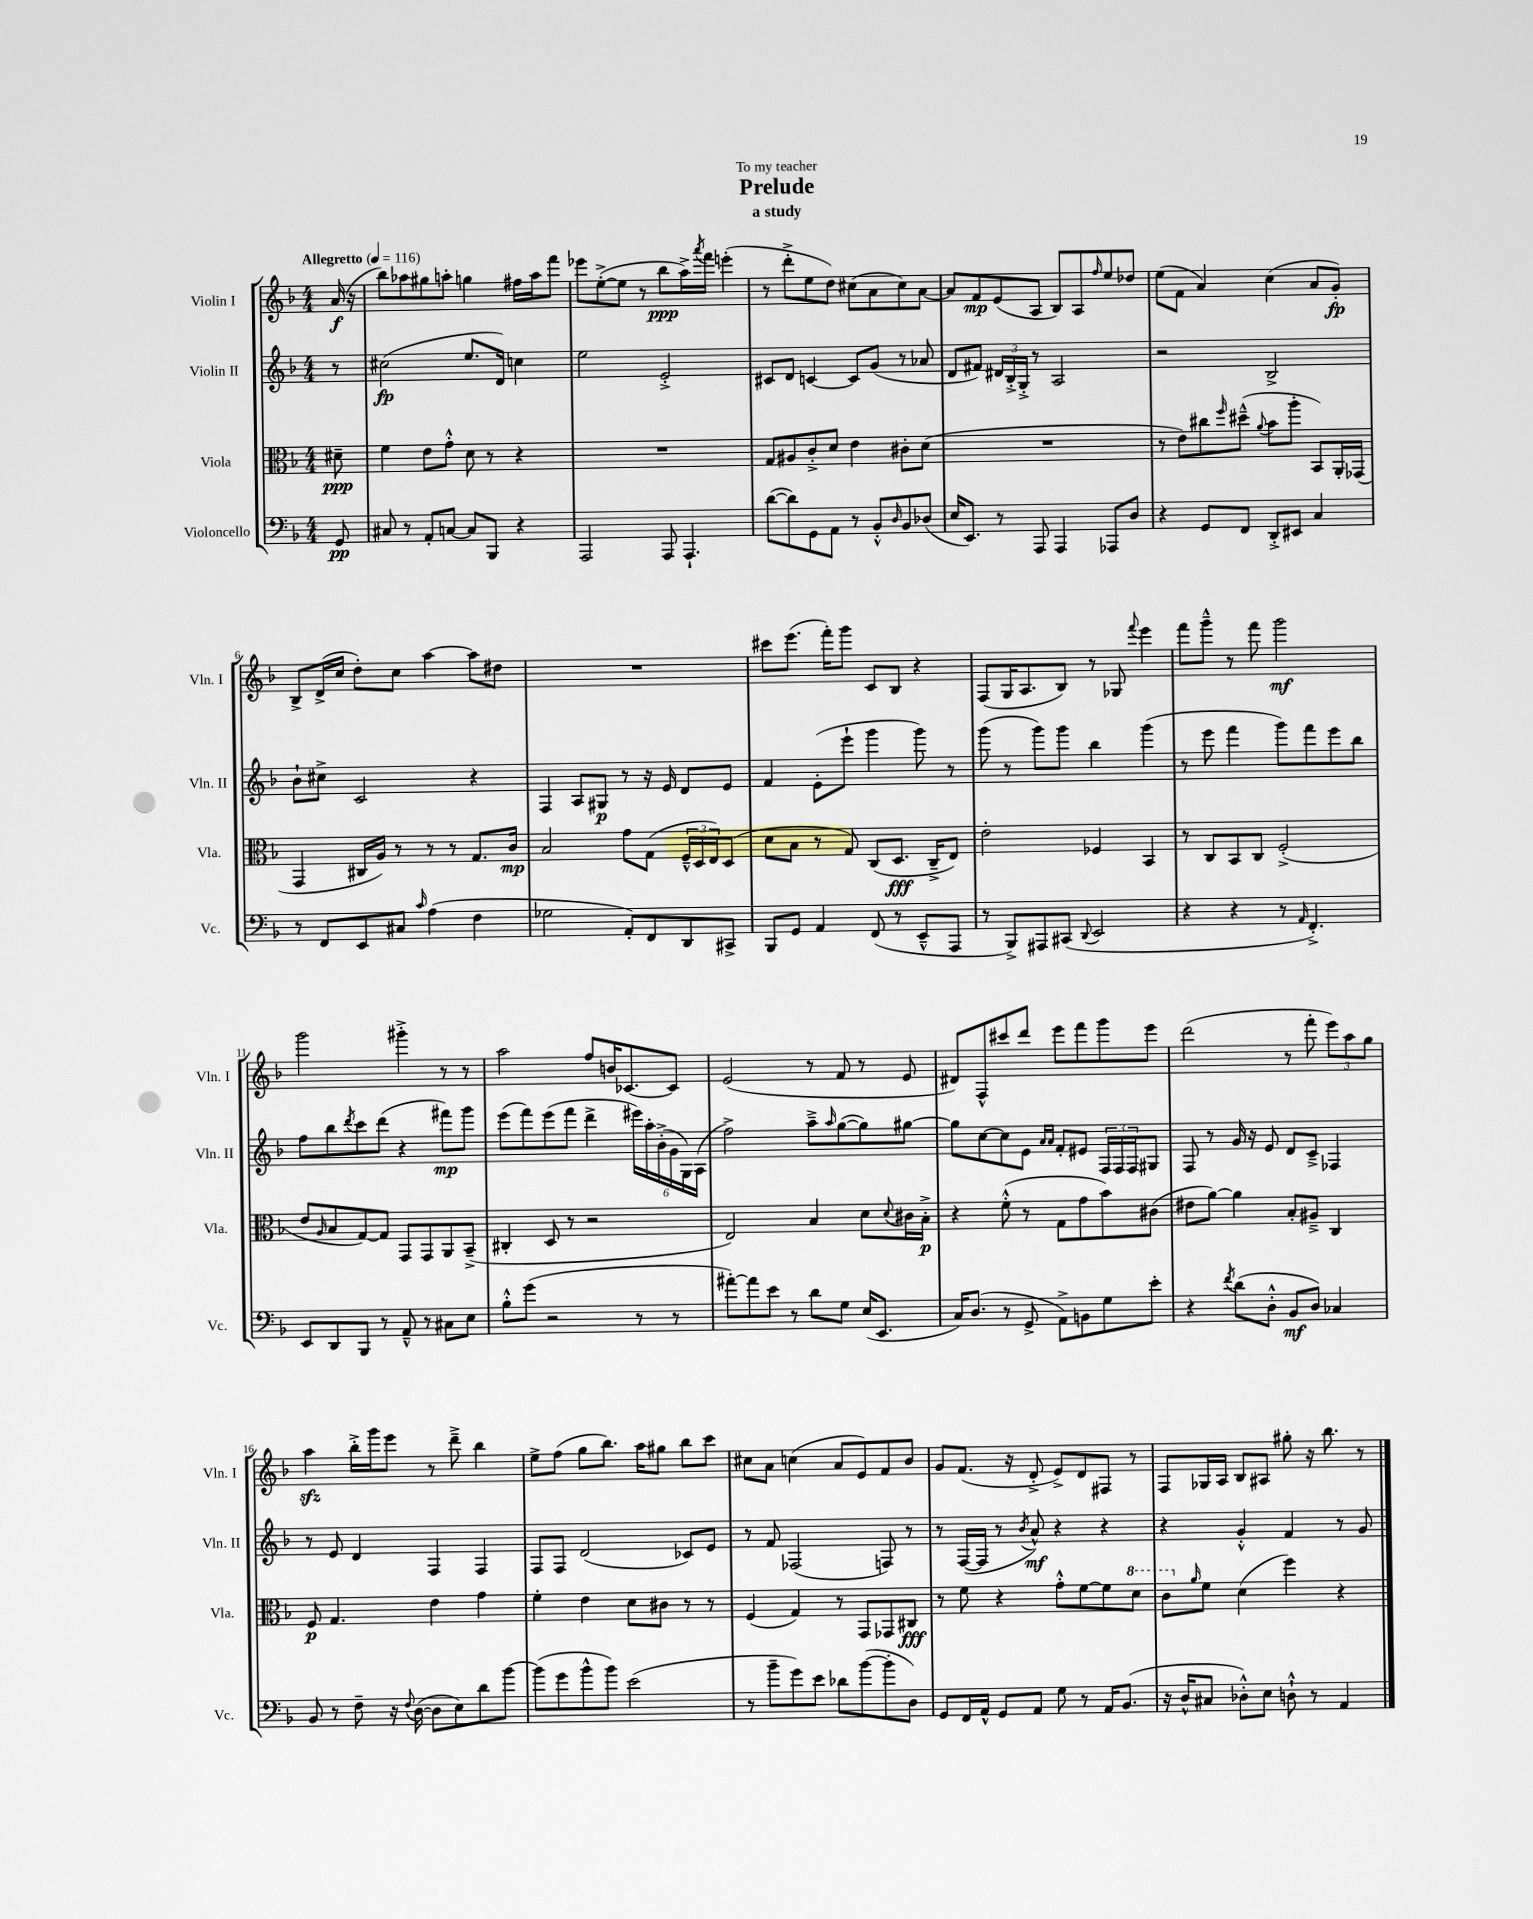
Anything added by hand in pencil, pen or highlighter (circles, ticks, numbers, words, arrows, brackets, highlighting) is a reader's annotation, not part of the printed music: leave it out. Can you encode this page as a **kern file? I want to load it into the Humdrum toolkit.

**kern	**dynam	**kern	**dynam	**kern	**dynam	**kern	**dynam
*part4	*part4	*part3	*part3	*part2	*part2	*part1	*part1
*staff4	*staff4	*staff3	*staff3	*staff2	*staff2	*staff1	*staff1
*I"Violoncello	*	*I"Viola	*	*I"Violin II	*	*I"Violin I	*
*I'Vc.	*	*I'Vla.	*	*I'Vln. II	*	*I'Vln. I	*
*clefF4	*	*clefC3	*	*clefG2	*	*clefG2	*
*k[b-]	*	*k[b-]	*	*k[b-]	*	*k[b-]	*
*M4/4	*	*M4/4	*	*M4/4	*	*M4/4	*
*MM116	*	*MM116	*	*MM116	*	*MM116	*
=	=	=	=	=	=	=	=
!	!	!	!	!	!	!LO:TX:a:B:t=Allegretto	!
8GG/	pp	8d#X~\	ppp	8r	.	(16a/	f
.	.	.	.	.	.	16r	.
=1	=1	=1	=1	=1	=1	=1	=1
8C#X/	.	4f\	.	(2cc#X\	fp	8bb-\L)	.
8r	.	.	.	.	.	8aa-X\	.
8AA'/L	.	8e\L	.	.	.	8gg#X\	.
[8Cn/J	.	8g'^^\J	.	.	.	8aan'\J	.
8C/L]	.	8d\	.	8.ee/L	.	4ggn\	.
8BBB-/J	.	8r	.	.	.	.	.
.	.	.	.	16d/Jk)	.	.	.
4r	.	4r	.	4ccn\	.	16ff#X\LL	.
.	.	.	.	.	.	16aa\J	.
.	.	.	.	.	.	8fff\J	.
=2	=2	=2	=2	=2	=2	=2	=2
2AAA/	.	1r	.	2ee\	.	8eee-X\L	.
.	.	.	.	.	.	([8ee'^\	.
.	.	.	.	.	.	8ee\J]	.
.	.	.	.	.	.	8r	.
8AAA/	.	.	.	2e'^/	.	8bb-\L	ppp
4.AAA`/	.	.	.	.	.	16aa^\L)	.
.	.	.	.	.	.	8qaaa/	.
.	.	.	.	.	.	16fff\JJ	.
.	.	.	.	.	.	(4eeen'\	.
=3	=3	=3	=3	=3	=3	=3	=3
([8d\L	.	8G/L	.	8c#X/L	.	8r	.
8d\])	.	8A#X/	.	8d/J	.	8ddd'^\L	.
8GG\	.	8c'^/	.	[4cn/	.	8ee\	.
8AA\J	.	8d/J	.	.	.	8dd\J)	.
8r	.	4e\	.	8c/L]	.	(8cc#X\L	.
8BB-'^^/L	.	.	.	(8g/J	.	8a\	.
16qqD/	.	.	.	.	.	.	.
8BB-/	.	8c#X'\L	.	8r	.	8cc#\)	.
(8D-X/J	.	(8d\J	.	8a-X/	.	[8a\J	.
=4	=4	=4	=4	=4	=4	=4	=4
16E/KL	.	1r	.	8d/L	.	8a/L]	.
8.EE/J)	.	.	.	.	.	.	.
.	.	.	.	8f#X/J)	.	8f/	mp
8r	.	.	.	24d#X/LL	.	(8e/	.
.	.	.	.	24B-'^/	.	.	.
.	.	.	.	24G'^/JJ	.	.	.
8AAA/	.	.	.	8r	.	8A/J	.
4AAA/	.	.	.	2A/	.	8B-/L)	.
.	.	.	.	.	.	8A/	.
.	.	.	.	.	.	16qqff/	.
8AAA-X/L	.	.	.	.	.	8ee/	.
8D/J	.	.	.	.	.	8dd-X/J	.
=5	=5	=5	=5	=5	=5	=5	=5
4r	.	8r	.	2r	.	(8ee\L	.
.	.	8e\L)	.	.	.	8f\J	.
8GG/L	.	8cc#X\	.	.	.	4a/)	.
.	.	16qqff/	.	.	.	.	.
8FF/J	.	(8dd#X~^^\J	.	.	.	.	.
.	.	8qqa/	.	.	.	.	.
8DD'^/L	.	8b-\L	.	2B-^/	.	(4cc\	.
8EE#X/J	.	8aa'\J	.	.	.	.	.
4C/	.	8BB-/L)	.	.	.	8a/L	.
.	.	16AA'/L	.	.	.	8g'/J)	fp
.	.	(16GG-X/JJ	.	.	.	.	.
!!LO:LB:g=z
=6	=6	=6	=6	=6	=6	=6	=6
8r	.	4GG/	.	8b-`\L	.	8B-^/L	.
8FF/L	.	.	.	8cc#X^\J	.	(16d^/L	.
.	.	.	.	.	.	16cc/JJ	.
8EE/	.	16C#X/LL	.	2c/	.	8dd'\L)	.
.	.	16A/JJ)	.	.	.	.	.
8C#X/J	.	8r	.	.	.	8cc\J	.
16qqc/	.	.	.	.	.	.	.
(4A\	.	8r	.	.	.	[4aa\	.
.	.	8r	.	.	.	.	.
4F\	.	8.G/L	.	4r	.	8aa\L]	.
.	.	.	.	.	.	8dd#X\J	.
.	.	16c/Jk	mp	.	.	.	.
=7	=7	=7	=7	=7	=7	=7	=7
2G-X\	.	2B-/	.	4F/	.	1r	.
.	.	.	.	8A/L	.	.	.
.	.	.	.	8G#X/J	p	.	.
8AA'/L)	.	8g\L	.	8r	.	.	.
8FF/	.	(8G\J	.	16r	.	.	.
.	.	.	.	16e/	.	.	.
8DD/	.	24F~^^/LL	.	8d/L	.	.	.
.	.	24D/	.	.	.	.	.
.	.	24E/J)	.	.	.	.	.
8CC#X^/J	.	(8D/J	.	8e/J	.	.	.
=8	=8	=8	=8	=8	=8	=8	=8
8BBB-/L	.	8d\L	.	4f/	.	8ccc#X\L	.
8GG/J	.	8B-\J	.	.	.	(8.eee\J	.
4AA/	.	8r	.	(8e'\L	.	.	.
.	.	.	.	.	.	16fff'\KL)	.
.	.	8G/)	.	8eee`\J	.	8ggg\J	.
(8FF/	.	(8C/L	.	4ggg\	.	8c/L	.
8r	.	8.D/J	fff	.	.	8B-/J	.
8EE~^^/L	.	.	.	8ggg\)	.	4r	.
.	.	16C~^/KL	.	.	.	.	.
8AAA/J	.	8E/J)	.	8r	.	.	.
=9	=9	=9	=9	=9	=9	=9	=9
8r	.	2e'\	.	(8ggg\	.	(8F/L	.
8BBB-^/L)	.	.	.	8r	.	16G/K	.
.	.	.	.	.	.	8.A/	.
8AAA#X/	.	.	.	8ggg\L)	.	.	.
(8CC#X/J	.	.	.	8ggg\J	.	8B-/J)	.
8qqDD/	.	.	.	.	.	.	.
2EE/	.	4F-X/	.	4bb-\	.	8r	.
.	.	.	.	.	.	8G-X/	.
.	.	.	.	.	.	8qqfff/	.
.	.	4BB-/	.	(4ggg\	.	4eee\	.
=10	=10	=10	=10	=10	=10	=10	=10
4r	.	8r	.	8r	.	8fff\L	.
.	.	8C/L	.	8eee\	.	8ggg~^^\J	.
4r	.	8BB-/	.	4fff\	.	8r	.
.	.	8C/J	.	.	.	8fff\	.
8r	.	(2F'^/	.	8ggg\L)	.	2ggg\	mf
16qqAA/	.	.	.	.	.	.	.
4.FF'^/)	.	.	.	8fff\	.	.	.
.	.	.	.	8eee\	.	.	.
.	.	.	.	8bb-\J	.	.	.
!!LO:LB:g=z
=11	=11	=11	=11	=11	=11	=11	=11
8EE/L	.	8e/L	.	8ff\L	.	2ggg\	.
.	.	16qqA/	.	.	.	.	.
8DD/	.	8B-/	.	8bb-\	.	.	.
.	.	.	.	8qddd/	.	.	.
8BBB-/J	.	[8G/)	.	8ccc\	.	.	.
8r	.	8G/J]	.	(8ddd\J	.	.	.
8AA~^^/	.	8GG/L	.	4r	.	4ggg#X'^\	.
8r	.	8GG/	.	.	.	.	.
8C#X\L	.	8AA/	.	8fff#X\L)	mp	8r	.
8E\J	.	(8BB-~^/J	.	8ggg\J	.	8r	.
=12	=12	=12	=12	=12	=12	=12	=12
8B-'^^\L	.	4C#X'/	.	(8eee\L	.	2aa\	.
(8g\J	.	.	.	8fff\)	.	.	.
2r	.	8D/	.	(8eee\	.	.	.
.	.	8r	.	8fff\J	.	.	.
.	.	2r	.	4ddd^\	.	8ff/L	.
.	.	.	.	.	.	16bn/K	.
.	.	.	.	.	.	[8.c-X/	.
8r	.	.	.	24eee#X\LL)	.	.	.
.	.	.	.	24aa'\	.	.	.
.	.	.	.	(24b-'^\	.	.	.
8r	.	.	.	24g\	.	8c-/J]	.
.	.	.	.	24G\)	.	.	.
.	.	.	.	(24A\JJ	.	.	.
=13	=13	=13	=13	=13	=13	=13	=13
[8a#X'\L)	.	2E/)	.	2ff^\)	.	(2e/	.
8a#\]	.	.	.	.	.	.	.
8e\J	.	.	.	.	.	.	.
8r	.	.	.	.	.	.	.
8d\L	.	4B-/	.	8aa~^\L	.	8r	.
.	.	.	.	16qqaa/	.	.	.
8G\J	.	.	.	([8gg\	.	8f/	.
(16E/KL	.	8d\L	.	8gg\])	.	8r	.
8.EE/J	.	.	.	.	.	.	.
.	.	8qqd/	.	.	.	.	.
.	.	16c#X\L	.	[8gg#X\J	.	8e/	.
.	.	16B-'^\JJ	p	.	.	.	.
=14	=14	=14	=14	=14	=14	=14	=14
16C/KL)	.	4r	.	8gg#\L]	.	8d#X/L)	.
(8.D/J	.	.	.	.	.	.	.
.	.	.	.	[8cc\	.	8F^^/	.
8r	.	(8f'^^\	.	8cc\]	.	8ccc#X/	.
8GG^/	.	8r	.	8e\J	.	8ddd/J	.
.	.	.	.	16qqa/LL	.	.	.
.	.	.	.	16qqa/JJ	.	.	.
8AA^\L)	.	8G\L	.	8f'/L	.	8eee\L	.
8BBn\	.	8g\	.	8e#X/J	.	8fff\	.
8G\	.	8b-\)	.	24F/LL	.	8ggg\	.
.	.	.	.	24F/	.	.	.
.	.	.	.	24F/J	.	.	.
8e'\J	.	(8c#X\J	.	8G#X/J	.	8eee\J	.
=15	=15	=15	=15	=15	=15	=15	=15
4r	.	8e#X\L	.	8F/	.	(2ddd\	.
.	.	[8a\J)	.	8r	.	.	.
8qf/	.	.	.	.	.	.	.
(8d\L	.	4a\]	.	16g/	.	.	.
.	.	.	.	16r	.	.	.
8D'^^\J	.	.	.	8e/	.	.	.
8BB-/L	mf	8B-'/L	.	8d/L	.	8r	.
8D/J)	.	8A#X~^/J	.	8c~^/J	.	8fff'\	.
4C-X/	.	4C/	.	4F-X/	.	12eee\L)	.
.	.	.	.	.	.	12aa\	.
.	.	.	.	.	.	12gg\J	.
!!LO:LB:g=z
=16	=16	=16	=16	=16	=16	=16	=16
8BB-/	.	8F/	p	8r	.	4aazz\	.
8r	.	4.G/	.	8e/	.	.	.
8F~\	.	.	.	4d/	.	16bb-'^\LL	.
.	.	.	.	.	.	16ggg\J	.
16r	.	.	.	.	.	8eee\J	.
8qqF/	.	.	.	.	.	.	.
([16D\	.	.	.	.	.	.	.
8D\L]	.	4e\	.	4F/	.	8r	.
8E\)	.	.	.	.	.	8ddd~^\	.
8d\	.	4g\	.	4F/	.	4bb-\	.
[8b-\J	.	.	.	.	.	.	.
=17	=17	=17	=17	=17	=17	=17	=17
(8b-\L]	.	4f'\	.	8F/L	.	8ee^\L	.
8g\	.	.	.	8F/J	.	(8ff\J	.
8b-^^\	.	4e\	.	(2d/	.	8gg\L	.
8b-\J)	.	.	.	.	.	8.bb-\J)	.
(2e\	.	8d\L	.	.	.	.	.
.	.	.	.	.	.	16aa\KL	.
.	.	8c#X\J	.	.	.	8gg#X\J	.
.	.	8r	.	8c-X/L)	.	8bb-\L	.
.	.	8r	.	8e/J	.	8ccc\J	.
=18	=18	=18	=18	=18	=18	=18	=18
8r	.	(4F/	.	8r	.	8cc#X\L	.
8b-~\L	.	.	.	8f/	.	8a\J	.
8g\)	.	4G/)	.	(2F-X/	.	(4ccn\	.
8e\J	.	.	.	.	.	.	.
8d-X\L	.	8r	.	.	.	8a/L	.
([8b-\	.	8GG/L	.	.	.	8e/)	.
8b-'\]	.	8GG-X/	.	8Fn/)	.	8f/	.
8D\J)	.	8C#X/J	fff	8r	.	8b-/J	.
=19	=19	=19	=19	=19	=19	=19	=19
8GG/L	.	8r	.	8r	.	8g/L	.
16FF/L	.	8f\	.	([16F/LL	.	(8.f/J	.
16AA^^/JJ	.	.	.	16F/JJ]	.	.	.
8GG/L	.	4r	.	8r	.	.	.
.	.	.	.	.	.	16r	.
.	.	.	.	8qb-/	.	.	.
8AA/J	.	.	.	8a^^/)	mf	8d'^/	.
8G\	.	8g'^^\L	.	4r	.	8e^/L)	.
8r	.	[8f\	.	.	.	8d/	.
16AA/KL	.	8f\]	.	4r	.	8F#X/J	.
(8.BB-/J	.	.	.	.	.	.	.
*	*	*8va	*	*	*	*	*
.	.	8dd\J	.	.	.	8r	.
=20	=20	=20	=20	=20	=20	=20	=20
16r	.	8cc\L	.	4r	.	8F/L	.
16D^^/KL	.	.	.	.	.	.	.
*	*	*X8va	*	*	*	*	*
.	.	16qqa/	.	.	.	.	.
8C#X/J	.	8f\J	.	.	.	16G-X/L	.
.	.	.	.	.	.	16A/JJ	.
8D-X'^^\L)	.	(4d\	.	4g'^^/	.	8B-/L	.
8E\J	.	.	.	.	.	8A#X/J	.
8Dn`^^\	.	4ff\)	.	4f/	.	8gg#X'\	.
8r	.	.	.	.	.	16r	.
.	.	.	.	.	.	8.bb-\	.
4AA/	.	4r	.	8r	.	.	.
.	.	.	.	8g/	.	8r	.
==	==	==	==	==	==	==	==
*-	*-	*-	*-	*-	*-	*-	*-
